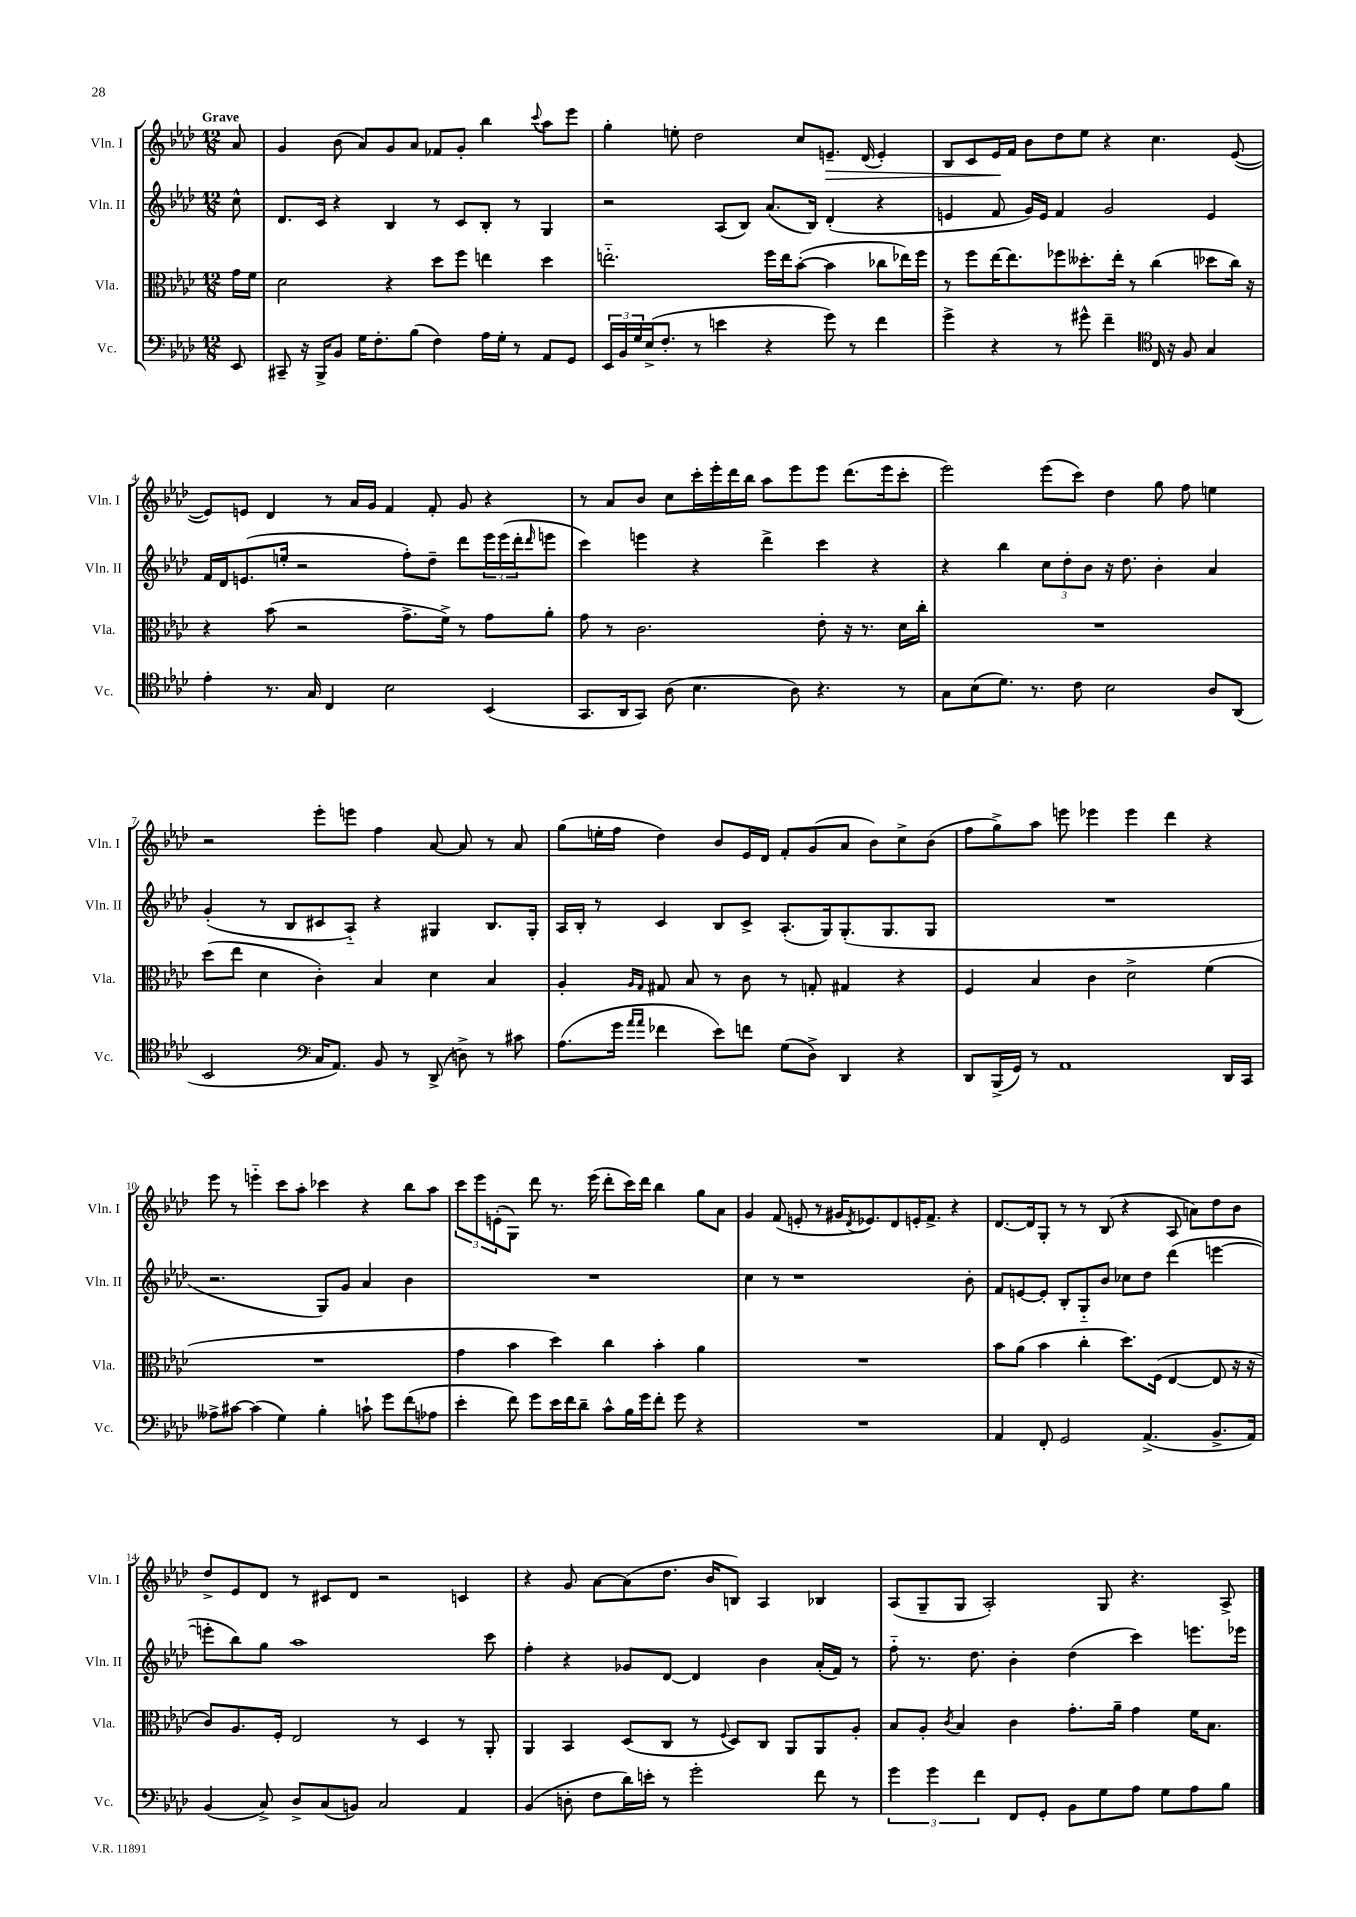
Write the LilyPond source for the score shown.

<<
\new StaffGroup <<
\new Staff = "s0" \with { instrumentName = "Vln. I" shortInstrumentName = "Vln. I" } {
    \clef treble \key aes \major \numericTimeSignature \time 12/8 \partial 8 \tempo "Grave"
    aes'8 |
    g'4 bes'8( aes'8) g'8 aes'8 fes'8 g'8-. bes''4 \appoggiatura { c'''8 } aes''8 ees'''8 |
    g''4-. e''8-. des''2 c''8 e'8.--\> des'16( e'4-.) |
    bes8 c'8 ees'16\! f'16 bes'8 des''8 ees''8 r4 c''4. ees'8~( |
    ees'8) e'8 des'4 r8 aes'16 g'16 f'4 f'8-. g'8 r4 |
    r8 aes'8 bes'8 c''8 c'''16-. ees'''16-. des'''16 bes''16 aes''8 ees'''8 ees'''8 des'''8.( ees'''16 c'''8-. |
    ees'''2) ees'''8( c'''8) des''4 g''8 f''8 e''4 |
    r2 ees'''8-. e'''8 f''4 aes'8~ aes'8 r8 aes'8 |
    g''8( e''16-. f''16 des''4) bes'8 ees'16 des'16 f'8-. g'8( aes'8 bes'8) c''8-> bes'8( |
    f''8 g''8->) aes''8 e'''8 ees'''4 ees'''4 des'''4 r4 |
    ees'''8 r8 e'''4-_ c'''8 aes''8-. ces'''4 r4 bes''8 aes''8 |
    \tuplet 3/2 { c'''8 ees'''8 e'8-.( } g8) des'''8 r8. ees'''16( des'''8-. c'''16) des'''16 bes''4 g''8 aes'8 |
    g'4 f'8( e'8-. r8 gis'16 \acciaccatura { des'8 } ees'8.) des'8 e'16-. f'8.-> r4 |
    des'8.~ des'16 g8-. r8 r8 bes8( r4 aes8 a'8) des''8 bes'8 |
    des''8-> ees'8 des'8 r8 cis'8 des'8 r2 c'4 |
    r4 g'8 aes'8~ aes'8( des''8. bes'16 b8) aes4 bes4 |
    aes8( g8-- g8 aes2-.) g8 r4. aes8-> \bar "|." |
}
\new Staff = "s1" \with { instrumentName = "Vln. II" shortInstrumentName = "Vln. II" } {
    \clef treble \key aes \major \numericTimeSignature \time 12/8 \partial 8
    c''8-^ |
    des'8. c'16 r4 bes4 r8 c'8 bes8-. r8 g4 |
    r2 aes8( bes8) aes'8.( bes16) des'4-.( r4 |
    e'4 f'8 g'16) e'16 f'4 g'2 e'4 |
    f'16 des'16 e'8.( e''16-. r2 f''8-.) des''8-- des'''8 \tuplet 3/2 { ees'''16 ees'''16( des'''16-. } \grace { des'''16 } e'''8 |
    c'''4) e'''4 r4 des'''4-> c'''4 r4 |
    r4 bes''4 \tuplet 3/2 { c''8 des''8-. bes'8 } r16 des''8. bes'4-. aes'4 |
    g'4-.( r8 bes8 cis'8 aes8-_) r4 gis4 bes8. gis16-. |
    aes16 bes16-. r8 c'4 bes8 c'8-> aes8.-.( g16) g8.-.( g8. g8 |
    R1. |
    r2. g8) g'8 aes'4 bes'4 |
    R1. |
    c''4 r8 r1 bes'8-. |
    f'8 e'8~ e'8-. bes8-. g8-_ bes'8 ces''8 des''8 des'''4( e'''4~ |
    e'''8-. bes''8) g''8 aes''1 c'''8 |
    f''4-. r4 ges'8 des'8~ des'4 bes'4 aes'16-.( f'16) r8 |
    f''8-_ r8. des''8. bes'4-. des''4( c'''4) e'''8. ees'''16 \bar "|." |
}
\new Staff = "s2" \with { instrumentName = "Vla." shortInstrumentName = "Vla." } {
    \clef alto \key aes \major \numericTimeSignature \time 12/8 \partial 8
    g'16 f'16 |
    des'2 r4 des''8 f''8 e''4 des''4 |
    e''2.-_ f''16 e''16 bes'8~-.( bes'4 ces''8 ees''16) f''16 |
    r8 f''8 ees''16~ ees''8. fes''8 deses''8.-. ees''16-. r8 c''4( des''8 c''16) r16 |
    r4 bes'8( r2 g'8.-> f'16->) r8 g'8 aes'8-. |
    g'8 r8 c'2. ees'8-. r16 r8. des'16 c''16-. |
    R1. |
    des''8( ees''8 des'4 c'4-.) bes4 des'4 bes4 |
    aes4-. \grace { aes16 g16 } gis8 bes8 r8 c'8 r8 g8-. gis4 r4 |
    f4 bes4 c'4 des'2-> f'4( |
    R1. |
    g'4 bes'4 des''4) c''4 bes'4-. aes'4 |
    R1. |
    bes'8 aes'8( bes'4 c''4-. des''8.) f16( ees4~ ees8 r16 r16 |
    c'8) aes8. f16-. ees2 r8 des4 r8 aes,8-. |
    aes,4 bes,4 des8( c8 r8 \appoggiatura { f8 } des8) c8 aes,8 aes,8 aes8-. |
    bes8 aes8-. \acciaccatura { c'8 } bes4 c'4 g'8.-. aes'16-- g'4 f'16 bes8. \bar "|." |
}
\new Staff = "s3" \with { instrumentName = "Vc." shortInstrumentName = "Vc." } {
    \clef bass \key aes \major \numericTimeSignature \time 12/8 \partial 8
    ees,8 |
    cis,8-- r16 bes,,16-> bes,8 g16 f8.-. bes8( f4) aes16 g16-. r8 aes,8 g,8 |
    \tuplet 3/2 { ees,16 bes,16 g16 } ees16->( f8.-. r8 e'4 r4 g'8) r8 f'4 |
    g'4-> r4 r8 gis'8-^ f'4-- \clef tenor c16 r16 f8 g4 |
    ees'4-. r8. g16 c4 bes2 bes,4( |
    g,8. aes,16 g,8) aes8( bes4. aes8) r4. r8 |
    g8 bes8( des'8.) r8. c'8 bes2 aes8 aes,8( |
    bes,2 \clef bass c16 aes,8.) bes,8 r8 des,8->( d8->) r8 cis'8 |
    aes8.( g'16 \grace { aes'16 aes'16 } fes'4 ees'8) f'8 g8( des8->) des,4 r4 |
    des,8 bes,,16->( g,16) r8 aes,1 des,16 c,16 |
    aeses8-> cis'8~ cis'4( g4) bes4-. c'8-! g'8 f'8( aes8 |
    ees'4-. f'8) g'8 ees'16 f'16 des'8-- c'8-^ bes16 g'16 f'8-. g'8 r4 |
    R1. |
    aes,4 f,8-. g,2 aes,4.->( bes,8.-> aes,16) |
    bes,4( c8->) des8-> c8( b,8) c2 aes,4 |
    bes,4( d8-. f8 des'16) e'16-. r8 g'2-. f'8 r8 |
    \tuplet 3/2 { g'4 g'4 f'4 } f,8 g,8-. bes,8 g8 aes8 g8 aes8 bes8 \bar "|." |
}
>>
>>
